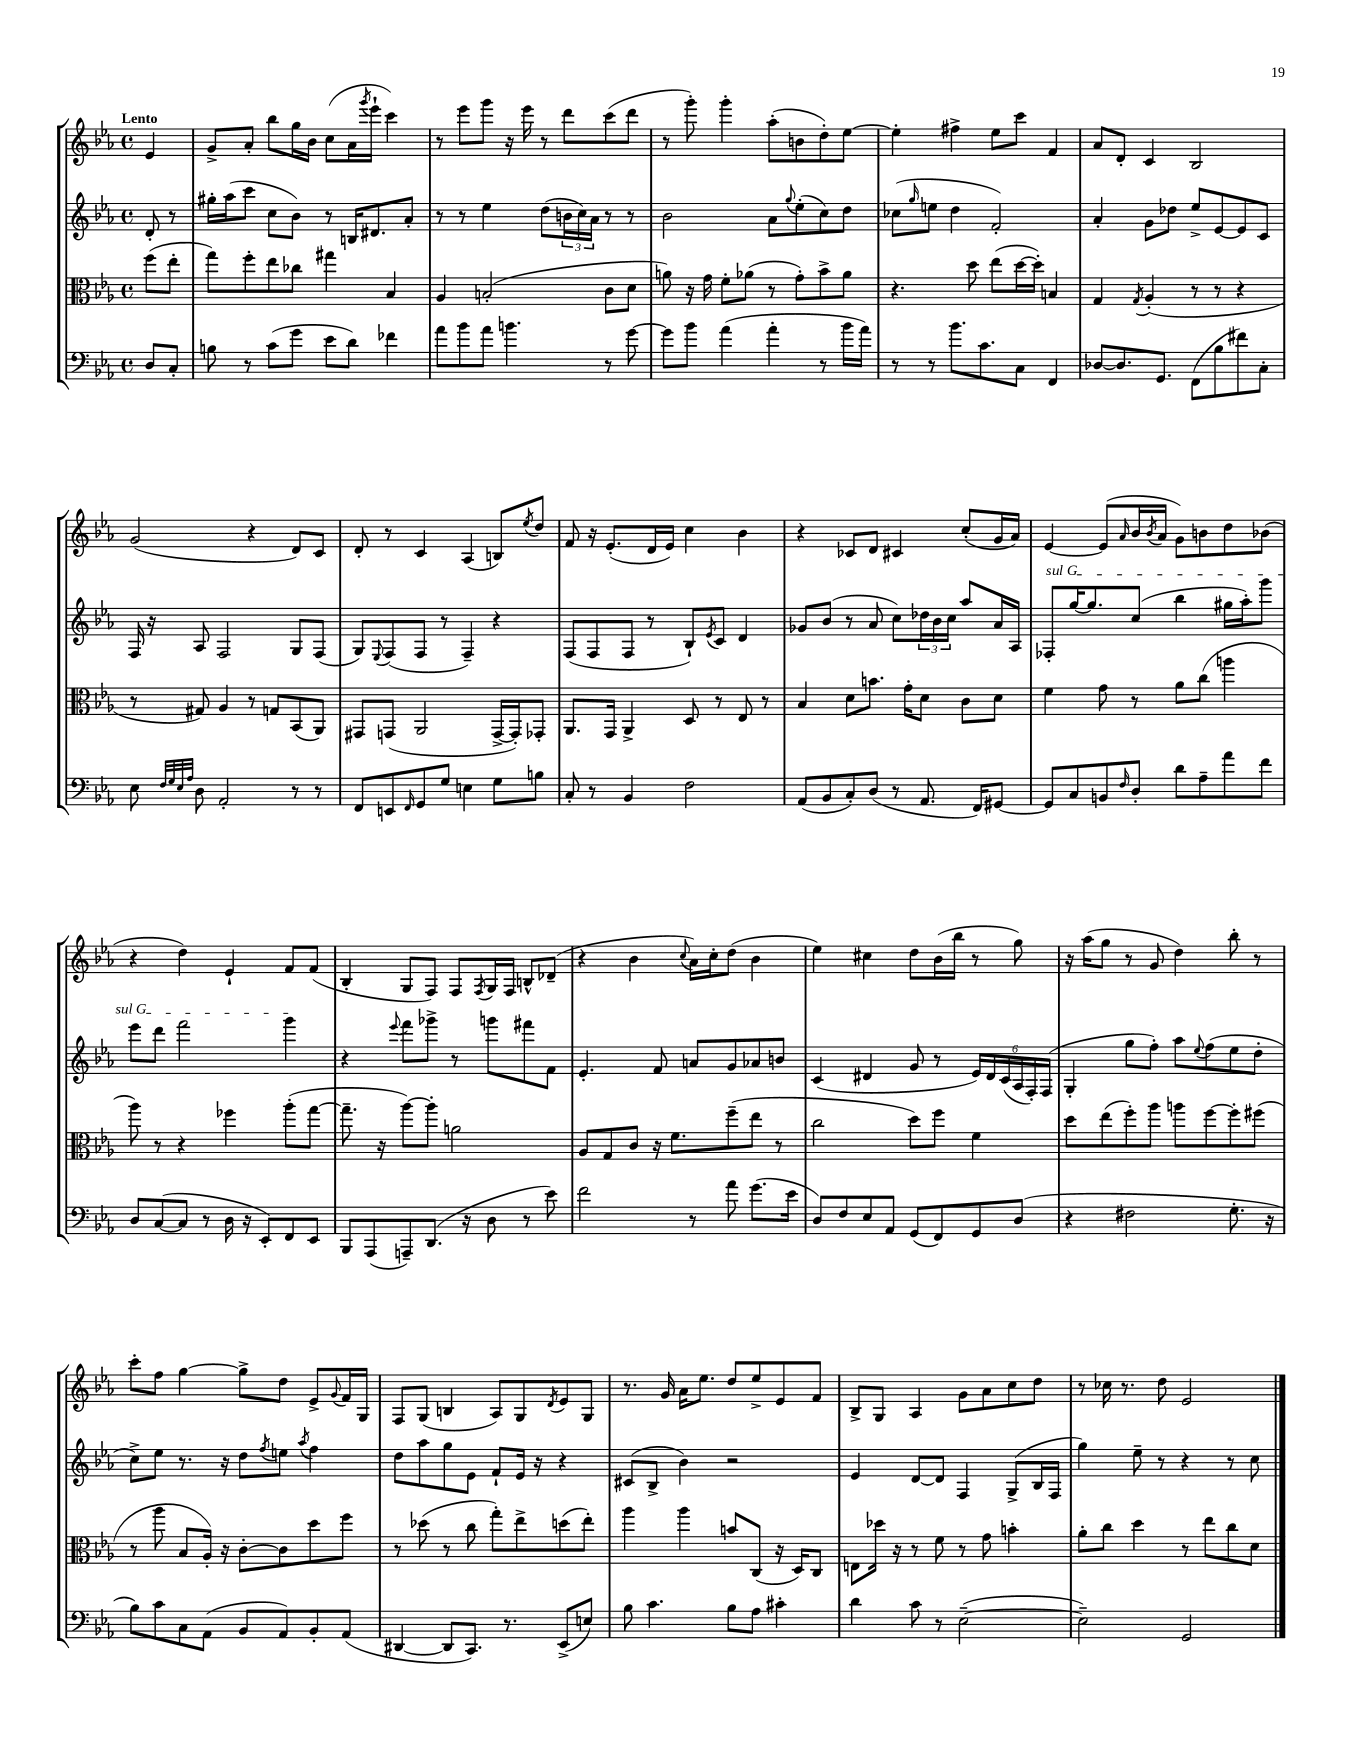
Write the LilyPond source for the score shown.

<<
\new StaffGroup <<
\new Staff = "s0" {
    \clef treble \key ees \major \defaultTimeSignature \time 4/4 \partial 4 \tempo "Lento"
    ees'4 |
    g'8-> aes'8-. bes''8 g''16 bes'16 c''8( aes'16 \acciaccatura { g'''8 } ees'''16-! c'''4) |
    r8 ees'''8 g'''8 r16 ees'''16 r8 d'''8 c'''8( d'''8 |
    r8 g'''8-.) g'''4-. aes''8-.( b'8 d''8-.) ees''8~ |
    ees''4-. fis''4-> ees''8 c'''8 f'4 |
    aes'8 d'8-. c'4 bes2 |
    g'2( r4 d'8) c'8 |
    d'8-. r8 c'4 aes4( b8) \acciaccatura { ees''8 } d''8 |
    f'8 r16 ees'8.-.( d'16 ees'16) c''4 bes'4 |
    r4 ces'8 d'8 cis'4 c''8-.( g'16 aes'16) |
    ees'4~ ees'8( \grace { aes'16 } bes'16 \acciaccatura { bes'8 } aes'16 g'8) b'8 d''8 bes'8( |
    r4 d''4) ees'4-! f'8 f'8( |
    bes4-. g8 f8) f8 \acciaccatura { f8 } g16 f16 b8-^ des'8--( |
    r4 bes'4 \appoggiatura { c''8 } aes'16) c''16-. d''8( bes'4 |
    ees''4) cis''4 d''8 bes'16( bes''16 r8 g''8) |
    r16 aes''16( g''8 r8 g'8 d''4) bes''8-. r8 |
    c'''8-. f''8 g''4~ g''8-> d''8 ees'8-> \appoggiatura { g'8 } f'16 g16 |
    f8 g8( b4 aes8) g8 \acciaccatura { d'8 } ees'8 g8 |
    r8. g'16 aes'16 ees''8. d''8 ees''8-> ees'8 f'8 |
    bes8-> g8 aes4 g'8 aes'8 c''8 d''8 |
    r8 ces''16 r8. d''8 ees'2 \bar "|." |
}
\new Staff = "s1" {
    \clef treble \key ees \major \defaultTimeSignature \time 4/4 \partial 4
    d'8-. r8 |
    gis''16-. aes''16( c'''8 c''8 bes'8) r8 b16 dis'8. aes'8-. |
    r8 r8 ees''4 d''8( \tuplet 3/2 { b'16 c''16) aes'16 } r8 r8 |
    bes'2 aes'8 \appoggiatura { g''8 } ees''8-.( c''8) d''8 |
    ces''8( \grace { g''16 } e''8 d''4 f'2-.) |
    aes'4-. g'8 des''8 ees''8-> ees'8~ ees'8 c'8 |
    f16 r16 aes8 f2 g8 f8( |
    g8) \appoggiatura { ees8 } f8( f8 r8 f4--) r4 |
    f8( f8 f8 r8 bes8-!) \acciaccatura { ees'8 } c'8 d'4 |
    ges'8 bes'8( r8 aes'8 c''8) \tuplet 3/2 { des''16 bes'16 c''16 } aes''8 aes'16 aes16 |
    \once \override TextSpanner.bound-details.left.text = \markup { \italic "sul G" } fes8-.\startTextSpan g''16~ g''8. c''8( bes''4 gis''16 aes''16-.) g'''8 |
    ees'''8 d'''8 f'''2 g'''4\stopTextSpan |
    r4 \appoggiatura { ees'''8 } f'''8 ges'''8-> r8 g'''8 fis'''8 f'8 |
    ees'4.-. f'8 a'8 g'8 aes'8 b'8 |
    c'4( dis'4 g'8 r8 \tuplet 6/4 { ees'16) dis'16 c'16( aes16 f16-.) f16( } |
    g4-. g''8 f''8-.) aes''8 \appoggiatura { ees''8 } f''8( ees''8 d''8-. |
    c''8->) ees''8 r8. r16 d''8 \acciaccatura { f''8 } e''8 \acciaccatura { aes''8 } f''4 |
    d''8 aes''8 g''8 ees'8 f'8-! ees'16 r16 r4 |
    cis'8( bes8-> bes'4) r2 |
    ees'4 d'8~ d'8 f4 g8->( bes16 f16 |
    g''4) ees''8-- r8 r4 r8 c''8 \bar "|." |
}
\new Staff = "s2" {
    \clef alto \key ees \major \defaultTimeSignature \time 4/4 \partial 4
    f''8( ees''8-. |
    g''8) f''8-. ees''8 ces''8 gis''4 bes4 |
    aes4 b2-.( c'8 d'8 |
    a'8) r16 g'16 f'8-. aes'8( r8 g'8-.) bes'8-> aes'8 |
    r4. d''8 ees''8( d''16~ d''16-.) b4 |
    g4 \acciaccatura { g8 } aes4-.( r8 r8 r4 |
    r8 gis8) aes4 r8 g8 bes,8( aes,8) |
    gis,8 g,8( aes,2 g,16~-> g,16-.) ges,8-. |
    aes,8. g,16 aes,4-> d8 r8 ees8 r8 |
    bes4 d'8 b'8. g'16-. d'8 c'8 d'8 |
    f'4 g'8 r8 aes'8 c''8( a''4 |
    aes''8) r8 r4 fes''4 aes''8-.( g''8~ |
    g''8.-- r16 aes''8~) aes''8-. a'2 |
    aes8 g8 c'8 r16 f'8. f''8--( ees''8 r8 |
    c''2 d''8) f''8 f'4 |
    d''8 ees''8( f''8-.) aes''8 a''8 f''8~ f''8-. fis''8( |
    r8 aes''8 bes8 aes16-.) r16 c'8~-. c'8 d''8 f''8 |
    r8 des''8( r8 c''8 g''8-.) ees''8-> d''8( ees''8-.) |
    aes''4 aes''4 b'8 c8( r16 d16) c8 |
    e8 des''16 r16 r8 f'8 r8 g'8 b'4-. |
    aes'8-. c''8 d''4 r8 ees''8 c''8 d'8 \bar "|." |
}
\new Staff = "s3" {
    \clef bass \key ees \major \defaultTimeSignature \time 4/4 \partial 4
    d8 c8-. |
    b8 r8 c'8( g'8 ees'8 d'8) fes'4 |
    aes'8 bes'8 aes'8 b'4. r8 g'8~ |
    g'8 bes'8 aes'4( aes'4-. r8 bes'16 aes'16) |
    r8 r8 bes'8. c'8. c8 f,4 |
    des8~ des8. g,8. f,8( bes8 fis'8) c8-. |
    ees8 \grace { f32 g32 ees32 aes32 } d8 aes,2-. r8 r8 |
    f,8 e,8 \grace { f,16 } g,8 g8 e4 g8 b8 |
    c8-. r8 bes,4 f2 |
    aes,8( bes,8 c8-.) d8( r8 aes,8. f,16) gis,8~ |
    gis,8 c8 b,8 \grace { f16 } d8-. d'8 aes8-- aes'8 f'8 |
    d8 c8~( c8 r8 d16 r16 ees,8-.) f,8 ees,8 |
    bes,,8 aes,,8( a,,8--) d,8.( r16 d8 r8 ees'8) |
    f'2 r8 aes'8 g'8.( ees'16 |
    d8) f8 ees8 aes,8 g,8( f,8) g,8 d8( |
    r4 fis2 g8.-. r16 |
    bes8) c'8 c8 aes,8( bes,8 aes,8) bes,8-. aes,8( |
    dis,4~ dis,8 c,8.) r8. ees,8->( e8) |
    bes8 c'4. bes8 aes8 cis'4-. |
    d'4 c'8 r8 ees2~--( |
    ees2--) g,2 \bar "|." |
}
>>
>>
\layout { \context { \Score \remove "Bar_number_engraver" } }
